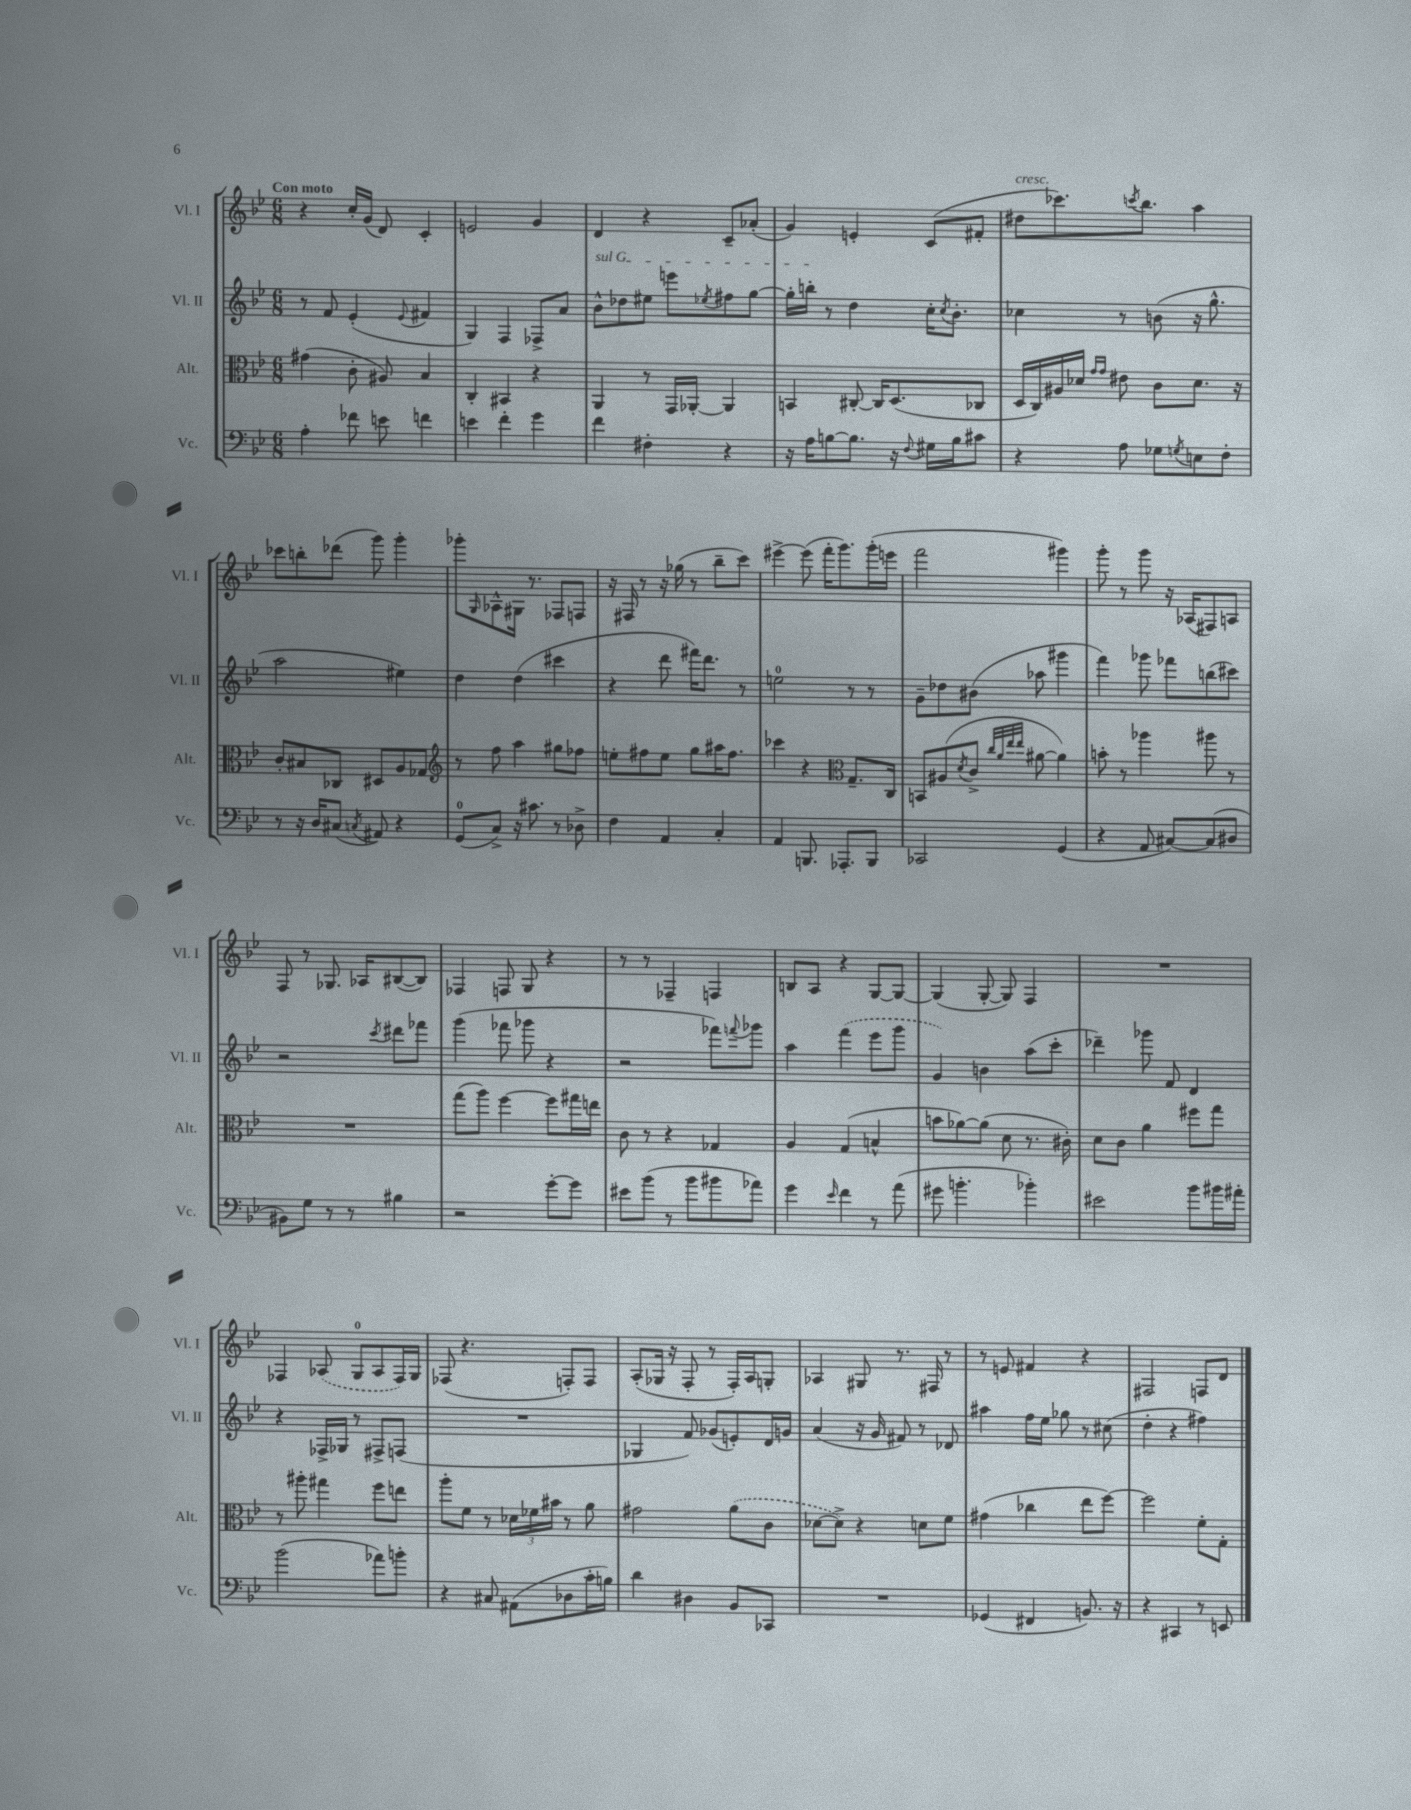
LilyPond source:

<<
\new StaffGroup <<
\new Staff = "s0" \with { instrumentName = "Vl. I" shortInstrumentName = "Vl. I" } {
    \clef treble \key bes \major \numericTimeSignature \time 6/8 \tempo "Con moto"
    r4 c''16-. g'16( d'8) c'4-. |
    e'2 g'4 |
    d'4 r4 c'8-- aes'8-.( |
    g'4) e'4-. c'8( fis'8-. |
    dis''8^\markup { \italic "cresc." } ces'''8.) \acciaccatura { c'''8 } bes''8. a''4 |
    ces'''8 b''8-. des'''8( g'''8) g'''4-. |
    ges'''8-. \grace { g16 } aes8-^ gis16 r8. fes8 f8 |
    r16 fis16 r8 r16 ges''16( r8 bes''8-- c'''8) |
    eis'''4~-> eis'''8( f'''16-. g'''8.) g'''16-.( e'''16 |
    f'''2 gis'''4) |
    g'''8-. r8 g'''8 r16 aes16( fis8) a8 |
    f8 r8 ges8. aes16 bis8~( bis8) |
    fes4 f8 g8 r4 |
    r8 r8 fes4-- f4 |
    b8 a8 r4 g8~ g8~ |
    g4( g8~-. g8) f4 |
    R2. |
    fes4 \once \slurDashed aes8( g8-0 aes8 fes16) g16 |
    fes8( r4. f8-.) f8 |
    a8-.( ges16 r16 f8-. r8 f16-.) a16 g8-. |
    aes4 gis8 r8. fis16 r8 |
    r8 e'8 fis'4 r4 |
    fis2 f8 d'8 \bar "|." |
}
\new Staff = "s1" \with { instrumentName = "Vl. II" shortInstrumentName = "Vl. II" } {
    \clef treble \key bes \major \numericTimeSignature \time 6/8
    r8 f'8 ees'4-.( \appoggiatura { ees'8 } fis'4 |
    g4) f4 fes8-> a'8 |
    \once \override TextSpanner.bound-details.left.text = \markup { \italic "sul G" } bes'8-^\startTextSpan des''8 eis''8 e'''8 \acciaccatura { ees''8 } fis''8 g''8~ |
    g''16-. b''16-.\stopTextSpan r8 d''4 c''16-. \acciaccatura { c''8 } bes'8.-. |
    ces''4 r8 b'8( r16 g''8.-^ |
    a''2 eis''4) |
    d''4 d''4( cis'''4 |
    r4 d'''8 fis'''16) d'''8. r8 |
    e''2-0 r8 r8 |
    g'8-- des''8 bis'8( aes''8 gis'''4 |
    f'''4) ges'''8 fes'''8 b''8( cis'''8) |
    r2 \acciaccatura { c'''8 } dis'''8 fes'''8 |
    g'''4( fes'''8 ges'''8 r4 |
    r2 fes'''8) \appoggiatura { f'''8 } ges'''8 |
    a''4 \once \slurDashed f'''4( ees'''8 g'''8 |
    g'4) b'4 a''8( c'''8-. |
    des'''4--) ges'''8 f'8 d'4 |
    r4 fes16-> ges16 r8 fis8-> f8( |
    R2. |
    ges4 f'8) ges'8( e'8-.) d'16 g'16 |
    a'4( r16 g'16 fis'8) r8 des'8 |
    ais''4 f''16 ees''16 ges''8 r8 cis''8( |
    d''4-. r4 fis''4) \bar "|." |
}
\new Staff = "s2" \with { instrumentName = "Alt." shortInstrumentName = "Alt." } {
    \clef alto \key bes \major \numericTimeSignature \time 6/8
    gis'4( c'8-. ais8) bes4 |
    c4-. bis,4 r4 |
    a,4 r8 g,16 aes,16~-. aes,4 |
    b,4 cis8~-. cis16 d8.( ces8 |
    d16 c16) ais16 des'16 \grace { g'16 g'16 } eis'8 c'8 des'8. r16 |
    c'8-. bis8 ces8 dis8 a8 ges8 |
    \clef treble r8 f''8 a''4 gis''8 fes''8 |
    e''8-. fis''8 e''8 g''8 ais''16 fis''8. |
    ces'''4 r4 \clef alto g8.-- c16 |
    b,8 ais8( \acciaccatura { d'8 } c'8-> \grace { c''32 a'32 ees''32 ees''32 } ais'8~ ais'4) |
    b'8-. r8 aes''4 ais''8 r8 |
    R2. |
    g''8( a''8) f''4~ f''8 gis''16 e''16 |
    c'8 r8 r4 ges4 |
    a4 g4( b4-^ |
    b'8 aes'8~) aes'8( d'8 r8. cis'16-.) |
    d'8 c'8 a'4 fis''8 g''8 |
    r8 ais''8-. gis''4 f''8 e''8 |
    a''8-. f'8 r8 \tuplet 3/2 { des'16 fes'16 bis'16 } r8 a'8 |
    gis'2 \once \slurDashed a'8( c'8 |
    des'8~ des'8->) r4 d'8 f'8 |
    gis'4( ces''4 ees''8 f''8~) |
    f''2 f'8-. g8-. \bar "|." |
}
\new Staff = "s3" \with { instrumentName = "Vc." shortInstrumentName = "Vc." } {
    \clef bass \key bes \major \numericTimeSignature \time 6/8
    a4-. fes'8 e'8 f'4 |
    e'4 f'4-. g'4 |
    f'4 fis4-. r4 |
    r16 a16 b8~ b8. r16 \appoggiatura { f8 } gis16 b16 cis'8 |
    r4 a8 ges8 \acciaccatura { g8 } e8 f8-. |
    r8 r16 d16 cis8( \acciaccatura { c8 } ais,8) r4 |
    g,8-0( c8->) r16 cis'8. r8 des8-> |
    f4 a,4 c4-. |
    a,4 b,,8. aes,,8.-. b,,8 |
    ces,2 g,4( |
    r4 a,8 cis8~) cis8( dis8 |
    bis,8) g8 r8 r8 bis4 |
    r2 g'8~-. g'8 |
    eis'8 bes'8( r8 bes'8 bis'8 aes'8) |
    g'4 \grace { ees'16 } f'4 r8 a'8( |
    gis'8 b'4.-. bes'4-.) |
    eis'2 bes'8 bis'16 ais'16-. |
    bes'2( aes'8) b'8-. |
    r4 cis8 ais,8( des8 c'16-. b16) |
    d'4 dis4 bes,8 ces,8 |
    R2. |
    ges,4( fis,4 b,8.) r16 |
    r4 cis,4 r8 e,8 \bar "|." |
}
>>
>>
\layout { \context { \Score \remove "Bar_number_engraver" } }
